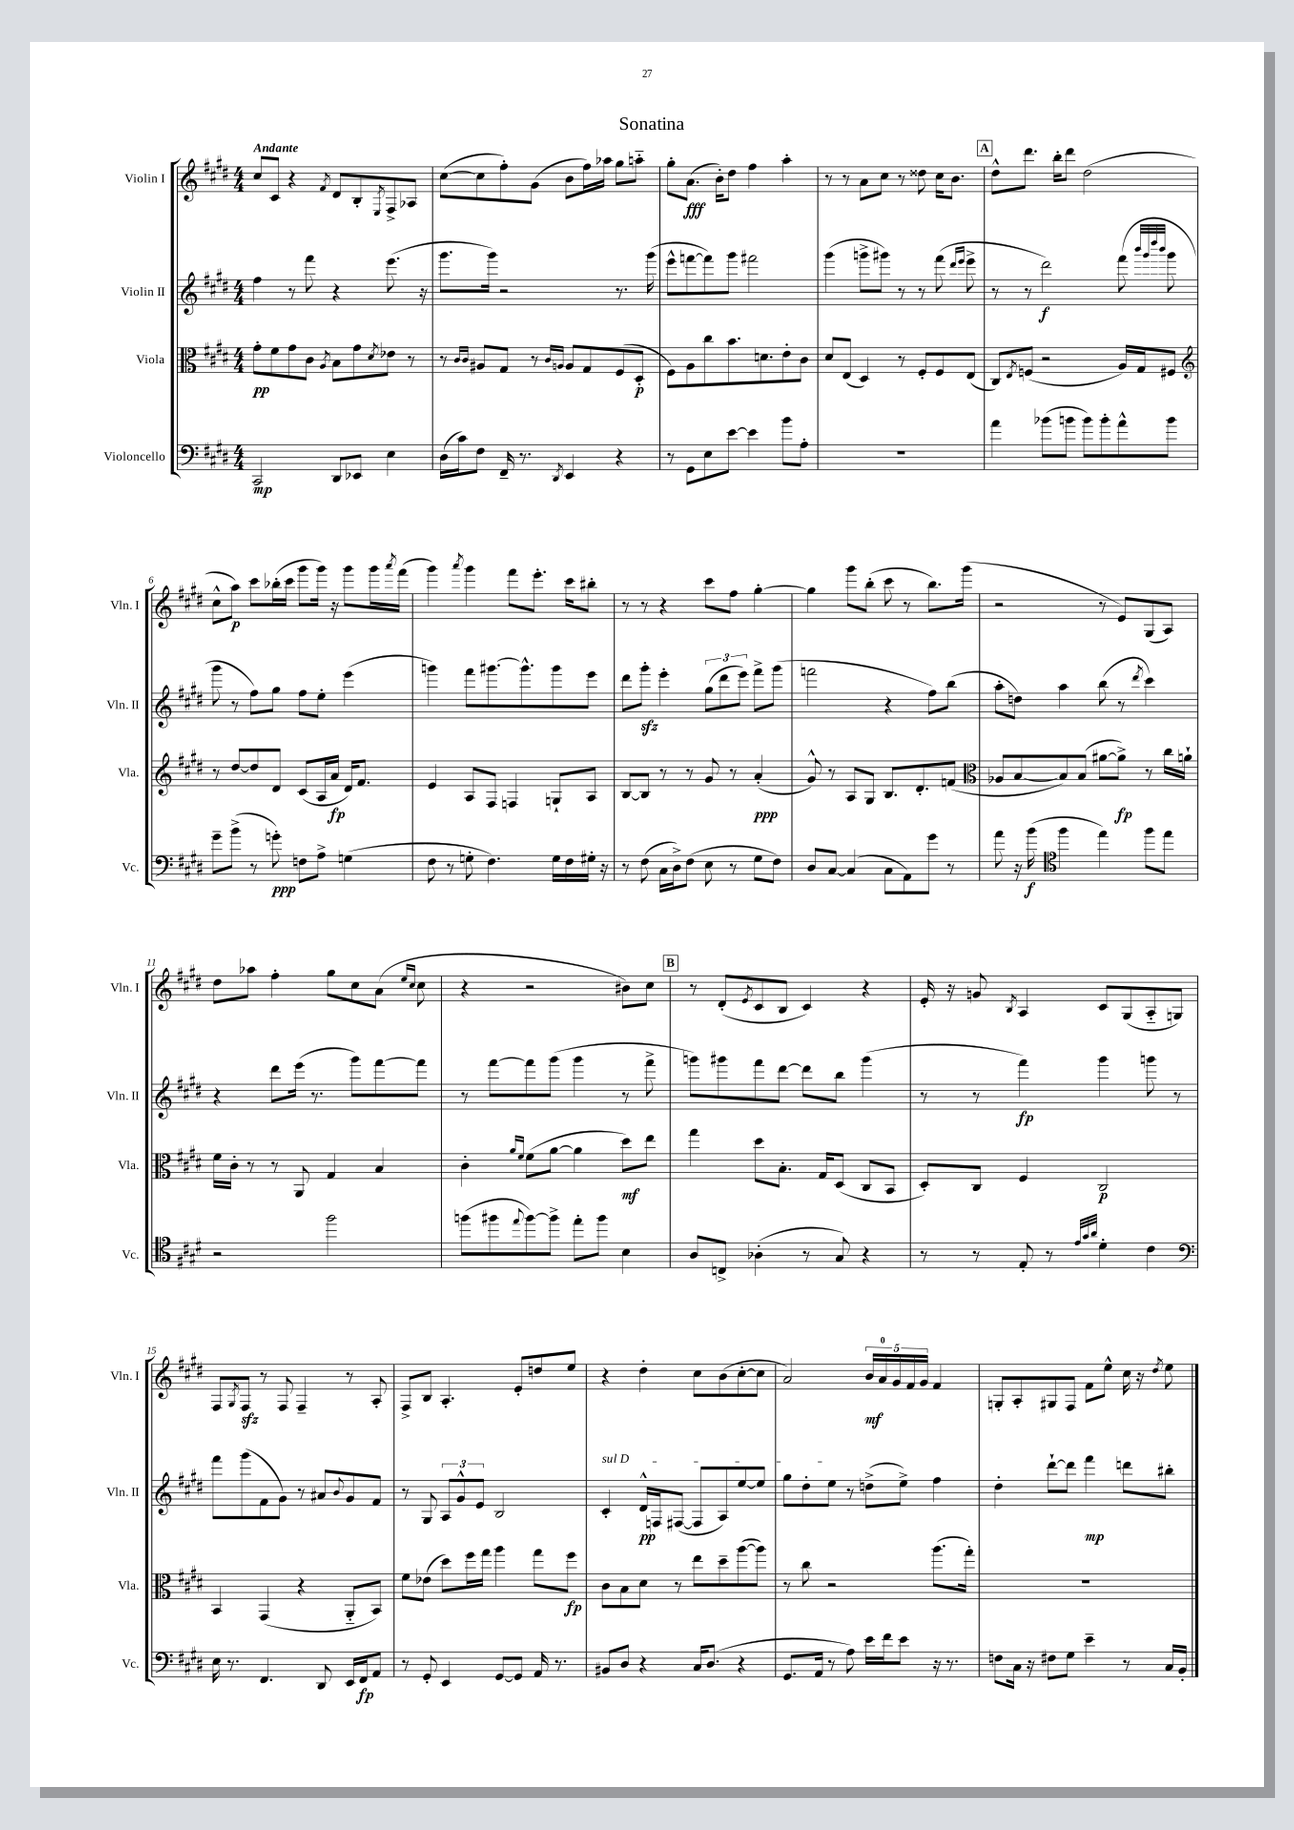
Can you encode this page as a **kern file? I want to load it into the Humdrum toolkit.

**kern	**dynam	**kern	**dynam	**kern	**dynam	**kern	**dynam
*part4	*part4	*part3	*part3	*part2	*part2	*part1	*part1
*staff4	*staff4	*staff3	*staff3	*staff2	*staff2	*staff1	*staff1
*I"Violoncello	*	*I"Viola	*	*I"Violin II	*	*I"Violin I	*
*I'Vc.	*	*I'Vla.	*	*I'Vln. II	*	*I'Vln. I	*
*clefF4	*	*clefC3	*	*clefG2	*	*clefG2	*
*k[f#c#g#d#]	*	*k[f#c#g#d#]	*	*k[f#c#g#d#]	*	*k[f#c#g#d#]	*
*M4/4	*	*M4/4	*	*M4/4	*	*M4/4	*
=1	=1	=1	=1	=1	=1	=1	=1
!	!	!	!	!	!	!LO:TX:a:B:t=Andante	!
2CC#/	mp	8g#'\L	pp	4ff#\	.	8cc#/L	.
.	.	8f#\	.	.	.	8c#/J	.
.	.	8g#\	.	8r	.	4r	.
.	.	8c#\J	.	8fff#\	.	.	.
.	.	8qA/	.	.	.	8qf#/	.
8DD#/L	.	8B\L	.	4r	.	8d#/L	.
8EE-X/J	.	8g#\	.	.	.	8B'/	.
.	.	8qd#/	.	.	.	8qE/	.
4E\	.	8e-X\J	.	(8.eee\	.	8F#^/	.
.	.	8r	.	.	.	8A-X/J	.
.	.	.	.	16r	.	.	.
=2	=2	=2	=2	=2	=2	=2	=2
(16D#\LL	.	8r	.	8.ggg#\L	.	([8cc#\L	.
16c#\J)	.	.	.	.	.	.	.
.	.	16qqc#/LL	.	.	.	.	.
.	.	16qqc#/JJ	.	.	.	.	.
8F#\J	.	8A#X/L	.	.	.	8cc#\]	.
.	.	.	.	16ggg#\Jk)	.	.	.
16FF#~/	.	8G#/J	.	2r	.	8ff#'\)	.
8.r	.	.	.	.	.	.	.
.	.	8r	.	.	.	(8g#\J	.
.	.	16qqc#/LL	.	.	.	.	.
8qDD#/	.	16qqAn/JJ	.	.	.	.	.
4EE/	.	8A/L	.	.	.	8b\L	.
.	.	8G#/	.	.	.	16ff#\L)	.
.	.	.	.	.	.	16aa-X\JJ	.
4r	.	(8F#/	.	8.r	.	8gg#\L	.
.	.	8D#'/J	p	.	.	8aan\J	.
.	.	.	.	(16ggg#\	.	.	.
=3	=3	=3	=3	=3	=3	=3	=3
8r	.	8F#\L)	.	8eee^^\L	.	8gg#'\L	.
8GG#\L	.	8A\	.	[8fffn\	.	(8.a\J	fff
8E\	.	8cc#\	.	8fff\])	.	.	.
.	.	.	.	.	.	16b'\KL)	.
[8e\J	.	8.b\	.	8ggg#\J	.	8dd#\J	.
4e\]	.	.	.	2fff#X\	.	4ff#\	.
.	.	8.dn\	.	.	.	.	.
8b\L	.	8e'\	.	.	.	4aa'\	.
8A'\J	.	8c#\J	.	.	.	.	.
=4	=4	=4	=4	=4	=4	=4	=4
1r	.	8d#/L	.	(4ggg#\	.	8r	.
.	.	(8E/J	.	.	.	8r	.
.	.	4D#/)	.	8gggn^\L	.	8a\L	.
.	.	.	.	8ggg#X\J)	.	8cc#\J	.
.	.	8r	.	8r	.	8r	.
.	.	8F#'/L	.	8r	.	8dd##X\	.
.	.	8F#/	.	(8fff#\	.	16cc#\KL	.
.	.	.	.	.	.	8.b\J	.
.	.	.	.	16qqddd#/LL	.	.	.
.	.	.	.	16qqeee/JJ	.	.	.
.	.	(8E/J	.	8eee^\	.	.	.
!!LO:REH:place=s1:t=A
=5	=5	=5	=5	=5	=5	=5	=5
4a\	.	8C#/L)	.	8r	.	8dd#^^\L	.
.	.	8qE/	.	.	.	.	.
.	.	(8Fn/J	.	8r	.	8.ddd#\J	.
(8b-X\L	.	2r	.	2ddd#\)	f	.	.
.	.	.	.	.	.	16bb'\KL	.
8bn\J	.	.	.	.	.	8ddd#\J	.
8b\L)	.	.	.	.	.	(2dd#\	.
8b'\	.	.	.	.	.	.	.
8a^^\	.	16A/LL)	.	(8fff#\	.	.	.
.	.	16G#/J	.	.	.	.	.
.	.	.	.	32qqbbb/LLL	.	.	.
.	.	.	.	32qqggg#/	.	.	.
.	.	.	.	32qqdddd#/	.	.	.
.	.	.	.	32qqbbb/JJJ	.	.	.
8b\J	.	8F#X/J	.	8ggg#\	.	.	.
!!LO:LB:g=z
=6	=6	=6	=6	=6	=6	=6	=6
*	*	*clefG2	*	*	*	*	*
8g#~\L	.	8r	.	8ggg#\	.	8cc#^^\L	.
(8b^\J	.	[8dd#/L	.	8r	.	8aa\J)	p
8r	.	8dd#/]	.	8ff#\L)	.	8ccc#\L	.
8gn'\)	ppp	8d#/J	.	8gg#\J	.	(16bb-X'\L	.
.	.	.	.	.	.	16ccc#\JJ	.
8Fn\L	.	(8c#/L	.	8ff#\L	.	8ggg#\L	.
8A^\J	.	16A/L	.	8ee'\J	.	16ggg#\Jk)	.
.	.	16a/JJ	fp	.	.	16r	.
(4Gn\	.	16d#/KL)	.	(4eee\	.	8ggg#\L	.
.	.	8.f#/J	.	.	.	.	.
.	.	.	.	.	.	16ggg#\L	.
.	.	.	.	.	.	8qaaa/	.
.	.	.	.	.	.	(16fff#\JJ	.
=7	=7	=7	=7	=7	=7	=7	=7
8F#\	.	4e/	.	4gggn\)	.	4ggg#\)	.
8r	.	.	.	.	.	.	.
.	.	.	.	.	.	8qaaa/	.
8Gn'\	.	8A/L	.	8fff#\L	.	4ggg#\	.
4.F#\)	.	8F#/J	.	[8.ggg#X\	.	.	.
.	.	4Fn/	.	.	.	8fff#\L	.
.	.	.	.	8.ggg#^^\]	.	.	.
.	.	.	.	.	.	8.eee'\J	.
16G\LL	.	8Gn`/L	.	8ggg#\	.	.	.
16F#\	.	.	.	.	.	16ccc#\KL	.
16G#X'\JJ	.	8A/J	.	8eee\J	.	8bb#X'\J	.
16r	.	.	.	.	.	.	.
=8	=8	=8	=8	=8	=8	=8	=8
8r	.	[8B/L	.	8ddd#\L	.	8r	.
(8F#\	.	8B/J]	.	8ggg#zz'\J	.	8r	.
16C#\LL	.	8r	.	4eee'\	.	4r	.
16D#^\J)	.	.	.	.	.	.	.
(8F#\J	.	8r	.	.	.	.	.
8E\	.	8g#/	.	(12gg#\L	.	8ccc#\L	.
.	.	.	.	12ddd#\	.	.	.
8r	.	8r	.	.	.	8ff#\J	.
.	.	.	.	12eee\J)	.	.	.
8G#\L	.	(4a'/	ppp	8fff#^\L	.	[4gg#'\	.
8F#\J)	.	.	.	(8ggg#\J	.	.	.
=9	=9	=9	=9	=9	=9	=9	=9
8D#/L	.	8g#^^/)	.	2fffn\	.	4gg#\]	.
[8C#/J	.	8r	.	.	.	.	.
(4C#/]	.	8A/L	.	.	.	8ggg#\L	.
.	.	8G#/J	.	.	.	(8bb'\J	.
8C#\L	.	8.B/L	.	4r	.	8ccc#\	.
8AA\)	.	.	.	.	.	8r	.
.	.	8.d#'/	.	.	.	.	.
8g#\J	.	.	.	8ff#\L)	.	8.bb\L)	.
8r	.	(8fn/J	.	(8bb\J	.	.	.
.	.	.	.	.	.	(16ggg#\Jk	.
=10	=10	=10	=10	=10	=10	=10	=10
*	*	*clefC3	*	*	*	*	*
8a\	.	8A-X/L	.	8aa'\L	.	2r	.
16r	.	[8B/	.	8ddn\J)	.	.	.
(16b\	f	.	.	.	.	.	.
*clefC4	*	*	*	*	*	*	*
4ff#\	.	8B/])	.	4aa\	.	.	.
.	.	(8B/J	.	.	.	.	.
4ee\)	.	[8a#X\L	.	(8bb\	.	8r	.
.	.	8a#^\J])	fp	8r	.	8e/L)	.
.	.	.	.	8qddd#/	.	.	.
8ff#\L	.	8r	.	4ccc#\)	.	(8G#/	.
8ee\J	.	16cc#\LL	.	.	.	8A/J)	.
.	.	16an`\JJ	.	.	.	.	.
!!LO:LB:g=z
=11	=11	=11	=11	=11	=11	=11	=11
2r	.	16f#\LL	.	4r	.	8dd#\L	.
.	.	16c#'\JJ	.	.	.	.	.
.	.	8r	.	.	.	8aa-X\J	.
.	.	8r	.	8ddd#\L	.	4ff#'\	.
.	.	8AA/	.	(16eee\Jk	.	.	.
.	.	.	.	8.r	.	.	.
2ff#\	.	4G#/	.	.	.	8gg#\L	.
.	.	.	.	8ggg#\L)	.	8cc#\	.
.	.	4B/	.	[8fff#\	.	(8a\J	.
.	.	.	.	.	.	16qqee/LL	.
.	.	.	.	.	.	16qqcc#/JJ	.
.	.	.	.	8fff#\J]	.	8cc#\	.
=12	=12	=12	=12	=12	=12	=12	=12
(8ffn\L	.	4c#'\	.	8r	.	4r	.
8ff#X\	.	.	.	[8fff#\L	.	.	.
.	.	16qqa/LL	.	.	.	.	.
8qqee/	.	16qqf#/JJ	.	.	.	.	.
[8ff#\)	.	(8f#\L	.	8fff#\]	.	2r	.
8ff#^\J]	.	[8a\J	.	(8ggg#\J	.	.	.
8ee'\L	.	4a\]	.	4ggg#\	.	.	.
8ff#\J	.	.	.	.	.	.	.
4B\	.	8dd#\L)	mf	8r	.	8b#X\L)	.
.	.	8ee\J	.	8fff#^\	.	8cc#\J	.
!!LO:REH:place=s1:t=B
=13	=13	=13	=13	=13	=13	=13	=13
8A/L	.	4gg#\	.	8gggn\L)	.	8r	.
8Cn^/J	.	.	.	8ggg#X\	.	(8d#'/L	.
.	.	.	.	.	.	8qe/	.
(4A-X'\	.	8dd#\L	.	8fff#\	.	8c#/	.
.	.	8.B'\J	.	[8ddd#\J	.	8B/J	.
8r	.	.	.	8ddd#\L]	.	4c#/)	.
.	.	16G#/KL	.	.	.	.	.
8G#/)	.	(8D#/J	.	8bb\J	.	.	.
4r	.	8C#/L	.	(4ggg#\	.	4r	.
.	.	8BB/J	.	.	.	.	.
=14	=14	=14	=14	=14	=14	=14	=14
8r	.	8D#'/L)	.	8r	.	16e'/	.
.	.	.	.	.	.	16r	.
8r	.	8C#/J	.	8r	.	8gn/	.
.	.	.	.	.	.	8qB/	.
8E'/	.	4F#/	.	4fff#\)	fp	4A/	.
8r	.	.	.	.	.	.	.
32qqe/LLL	.	.	.	.	.	.	.
32qqg#/	.	.	.	.	.	.	.
32qqa/JJJ	.	.	.	.	.	.	.
4d#'\	.	2C#/	p	4ggg#\	.	8c#/L	.
.	.	.	.	.	.	(8G#/	.
4c#\	.	.	.	8gggn\	.	8A/	.
.	.	.	.	8r	.	8Gn/J)	.
!!LO:LB:g=z
=15	=15	=15	=15	=15	=15	=15	=15
*clefF4	*	*	*	*	*	*	*
16E\	.	4BB/	.	8fff#\L	.	8F#/L	.
8.r	.	.	.	.	.	.	.
.	.	.	.	.	.	8qG#/	.
.	.	.	.	(8ggg#\	.	8F#zz/J	.
4.FF#/	.	(4GG#/	.	8f#\	.	8r	.
.	.	.	.	8g#\J)	.	8F#/	.
.	.	4r	.	8r	.	4F#~/	.
8DD#/	.	.	.	8a#X/L	.	.	.
.	.	.	.	8qqb/	.	.	.
16EE/LL	.	8AA/L	.	8g#/	.	8r	.
16FF#/J	fp	.	.	.	.	.	.
8AA/J	.	8BB/J)	.	8f#/J	.	8A'/	.
=16	=16	=16	=16	=16	=16	=16	=16
8r	.	8f#\L	.	8r	.	8F#^/L	.
8GG#'/	.	(8e-X\J	.	8G#/	.	8B/J	.
4EE/	.	8dd#\L)	.	12A/L	.	4.A'/	.
.	.	.	.	12g#^^/	.	.	.
.	.	16ff#\L	.	.	.	.	.
.	.	.	.	12e/J	.	.	.
.	.	16gg#\JJ	.	.	.	.	.
[8GG#/L	.	4aa\	.	2B/	.	.	.
8GG#/J]	.	.	.	.	.	8e'/L	.
16AA/	.	8gg#\L	.	.	.	8ddn/	.
8.r	.	.	.	.	.	.	.
.	.	8ff#\J	fp	.	.	8ee/J	.
=17	=17	=17	=17	=17	=17	=17	=17
!	!	!	!	!LO:TX:a:i:t=sul D	!	!	!
8BB#X/L	.	8c#\L	.	4c#'/	.	4r	.
8D#/J	.	8B\	.	.	.	.	.
4r	.	8d#\J	.	16d#^^/LL	pp	4dd#'\	.
.	.	.	.	16Fn/J	.	.	.
.	.	8r	.	([8F#X/J	.	.	.
16C#/KL	.	8ee\L	.	8F#/L]	.	8cc#\L	.
(8.D#/J	.	.	.	.	.	.	.
.	.	8dd#~\	.	8A/)	.	(8b\	.
4r	.	([8aa\	.	[8ee/	.	[8cc#'\	.
.	.	8aa\J])	.	8ee/J]	.	8cc#\J]	.
=18	=18	=18	=18	=18	=18	=18	=18
8.GG#/L	.	8r	.	8gg#\L	.	2a/)	.
.	.	8cc#\	.	8dd#'\	.	.	.
16AA/Jk	.	.	.	.	.	.	.
8r	.	2r	.	8ee\J	.	.	.
8A\)	.	.	.	8r	.	.	.
16e\LL	.	.	.	(8ddn^\L	.	20b/LL	mf
.	.	.	.	.	.	20a/	.
16f#\J	.	.	.	.	.	.	.
.	.	.	.	.	.	20g#/	.
8e\J	.	.	.	8ee^\J)	.	.	.
.	.	.	.	.	.	20f#/	.
.	.	.	.	.	.	20g#/JJ	.
16r	.	(8.aa\L	.	4ff#\	.	4f#/	.
8.r	.	.	.	.	.	.	.
.	.	16gg#'\Jk)	.	.	.	.	.
=19	=19	=19	=19	=19	=19	=19	=19
8Fn\L	.	1r	.	4dd#'\	.	8Gn'/L	.
16C#\Jk	.	.	.	.	.	8A'/	.
16r	.	.	.	.	.	.	.
8F#X\L	.	.	.	[8ddd#`\L	.	8G#X/	.
8G#\J	.	.	.	8ddd#\J]	.	8F#/J	.
4e~\	.	.	.	4fff#\	mp	8f#\L	.
.	.	.	.	.	.	8ee^^\J	.
8r	.	.	.	8dddn\L	.	16cc#\	.
.	.	.	.	.	.	16r	.
.	.	.	.	.	.	8qdd#/	.
16C#/LL	.	.	.	8bb#X'\J	.	8ee\	.
16BB'/JJ	.	.	.	.	.	.	.
==	==	==	==	==	==	==	==
*-	*-	*-	*-	*-	*-	*-	*-
